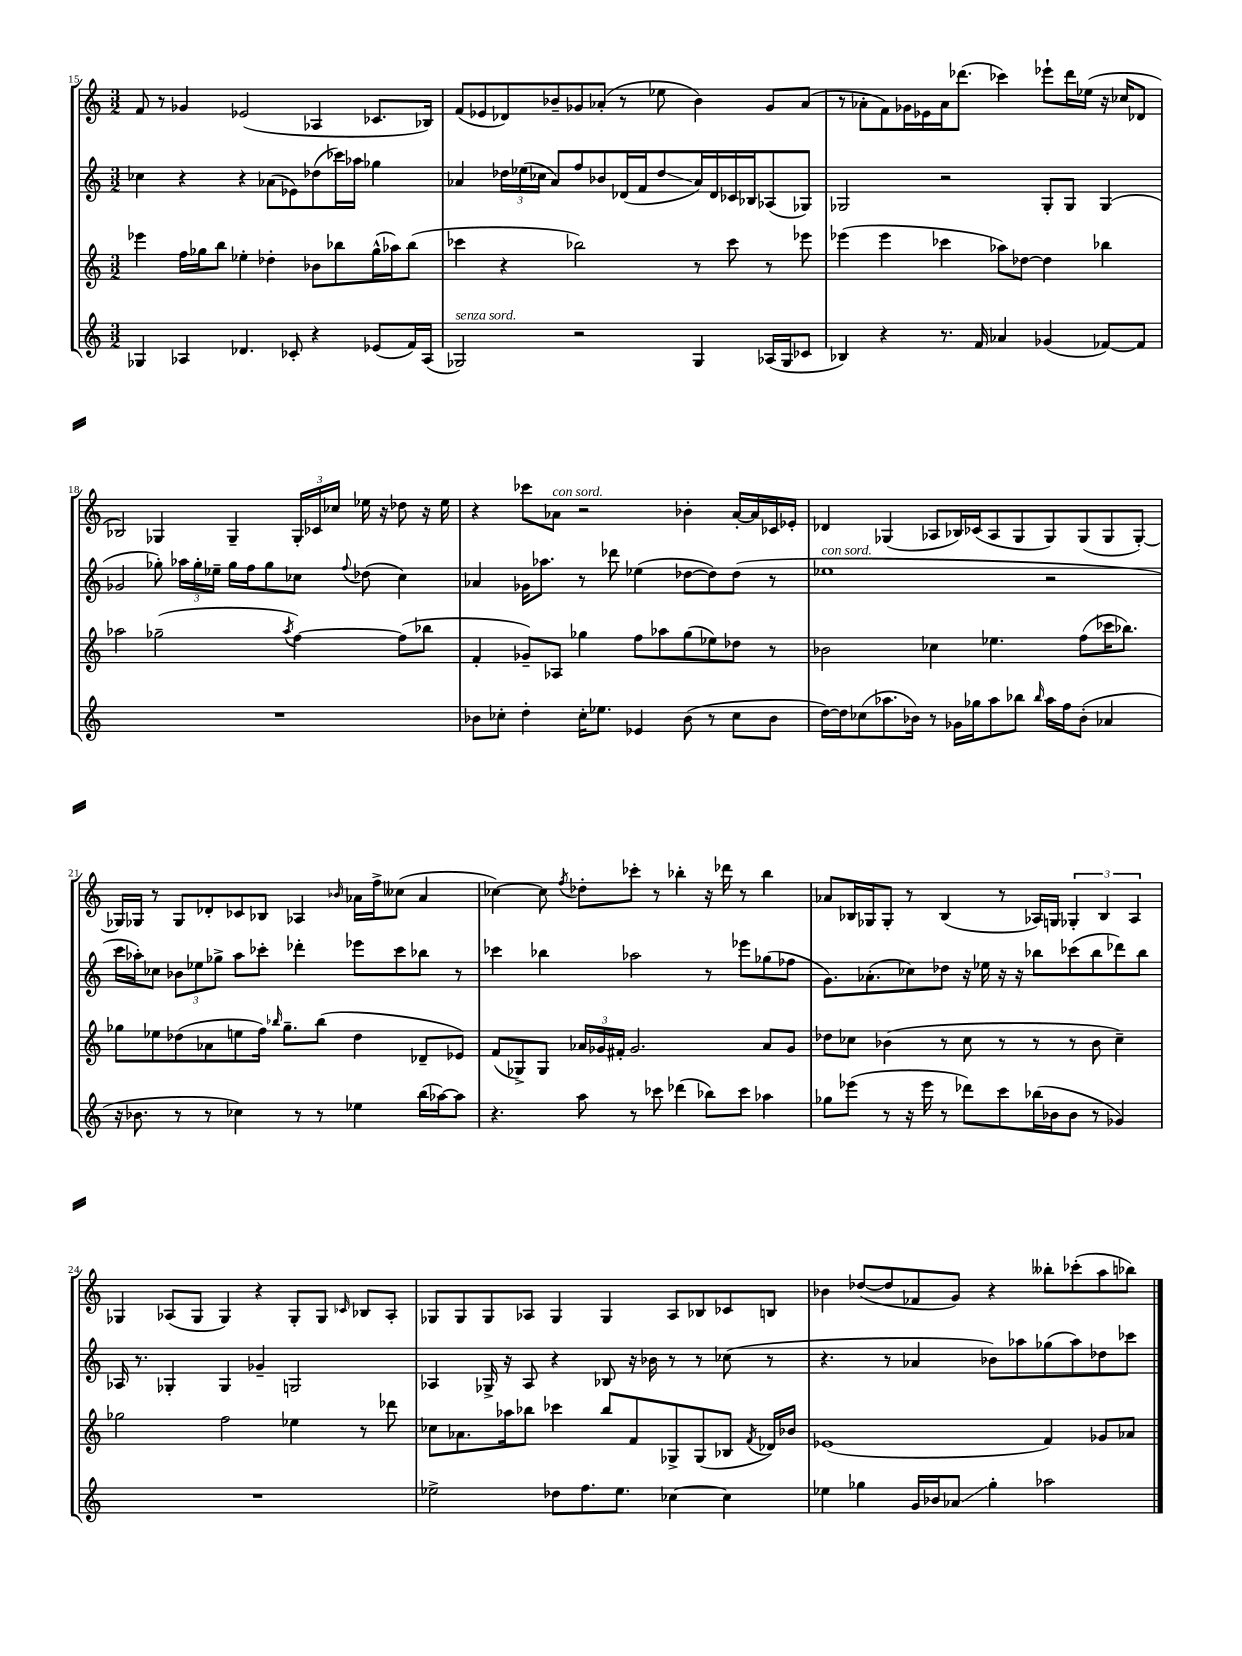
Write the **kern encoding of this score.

**kern	**kern	**kern	**kern
*staff4	*staff3	*staff2	*staff1
*clefG2	*clefG2	*clefG2	*clefG2
*k[]	*k[]	*k[]	*k[]
*M3/2	*M3/2	*M3/2	*M3/2
4G-	4eee-	4cc-	8f
.	.	.	8r
4A-	16ff	4r	4g-
.	16gg-	.	.
.	8bb	.	.
4.d-	4ee-'	4r	(2e-
.	4dd-'	(8a-	.
8c-'	.	8e-)	.
4r	8b-	(8dd-	4A-
.	8bb-	16ccc-)	.
.	.	16aa-	.
(8e-	(16gg-^^	4gg-	8.c-
.	16aa-)	.	.
16f)	(8bb-	.	.
(16A-	.	.	16B-)
=	=	=	=
2G-)	4ccc-	4a-	(8f
.	.	.	8e-
.	4r	24dd-	8d-)
.	.	(24ee-	.
.	.	24cc-	.
.	.	8a-)	8b-~
2r	2bb-)	8ff	8g-
.	.	8b-	(8a-'
.	.	(16d-	8r
.	.	16f	.
.	.	8dd-	8ee-
4G-	8r	16a-)	4b-)
.	.	16d-	.
.	8ccc-	16c-	.
.	.	16B-	.
(16A-	8r	(8A-	8g-
16G-	.	.	.
8c-	8eee-	8G-)	(8a-
=	=	=	=
4B-)	(4eee-	2G-	8r
.	.	.	8a-'
4r	4eee-	.	8f)
.	.	.	16g-
.	.	.	16e-
8.r	4ccc-	2r	16a-
.	.	.	(8.ddd-
16f	.	.	.
4a-	8aa-)	.	4ccc-)
.	[8dd-	.	.
(4g-	4dd-]	8G-'	8eee-`
.	.	8G-	16ddd-
.	.	.	(16ee-
[8f-)	4bb-	(4G-	16r
.	.	.	16cc-
8f-]	.	.	8d-
=	=	=	=
1.r	2aa-	2g-	2B-)
.	(2gg-~	8gg-')	4G-
.	.	24aa-	.
.	.	24gg-'	.
.	.	24ee-~	.
.	.	16gg-	4G-~
.	.	16ff	.
.	.	8gg-	.
.	8qaa-	.	.
.	[4ff)	8cc-	24G-'
.	.	.	24c-
.	.	.	24cc-
.	.	8qqff	.
.	.	(8dd-	16ee-
.	.	.	16r
.	(8ff]	4cc-)	8dd-
.	8bb-	.	16r
.	.	.	16ee-
=	=	=	=
8b-	4f'	4a-	4r
8cc-'	.	.	.
4dd'	8g-~)	16g-	8ccc-
.	.	8.aa-	.
.	8A-	.	8a-
16cc-'	4gg-	8r	2r
8.ee-	.	.	.
.	.	8ddd-	.
4e-	8ff	(4ee-	.
.	8aa-	.	.
(8b-	(8gg-	[8dd-	4b-'
8r	8ee-)	8dd-])	.
8cc-	8dd-	(8dd-	[16a-'
.	.	.	16a-]
8b-	8r	8r	16c-
.	.	.	16e-'
=	=	=	=
[16dd)	2b-	1ee-	4d-
16dd]	.	.	.
(8cc-	.	.	.
8.aa-	.	.	(4G-
16b-)	.	.	.
8r	4cc-	.	8A-
16g-	.	.	16B-)
16gg-	.	.	(16c-
8aa-	4.ee-	.	8A-
8bb-	.	.	8G-
16qqbb-	.	.	.
16aa-	.	2r	8G-)
16ff	.	.	.
(8b-'	(8ff	.	(8G-
4a-	16ccc-	.	8G-
.	8.bb-)	.	.
.	.	.	[8G-')
=	=	=	=
16r	8gg-	16ccc	16G-]
8.b-	.	16aa-')	16G-
.	8ee-	8cc-	8r
8r	(8dd-	12b-	8G-
.	.	12ee-	.
8r	8a-	.	8d-'
.	.	12gg-^	.
4cc-)	8ee	8aa-	8c-
.	16ff)	8ccc-'	8B-
.	16qqbb-	.	.
.	8.gg-~	.	.
8r	.	4ddd-'	4A-
8r	(8bb-	.	.
.	.	.	16qqb-
4ee-	4dd-	8eee-	16a-
.	.	.	16ff^
.	.	8ccc-	(8cc--
(16bb	8d-~	8bb-	4a-
[16aa-)	.	.	.
8aa-]	8e-)	8r	.
=	=	=	=
4.r	(8f	4ccc-	[4cc-)
.	8G-^)	.	.
.	8G-	4bb-	8cc-]
.	.	.	8qff
8aa	24a-	.	8dd-'
.	24g-	.	.
.	24f#'	.	.
8r	2.g-	2aa-	8ccc-'
8ccc-	.	.	8r
(4ddd-	.	.	4bb-'
8bb-)	.	8r	16r
.	.	.	16ddd-
8ccc-	.	8eee-	8r
4aa-	8a-	(8gg-	4bb-
.	8g-	8ff-	.
=	=	=	=
8gg-	8dd-	8.g)	8a-
(8eee-	8cc-	.	16B-
.	.	(8.a-'	16G-
8r	(4b-	.	8G-'
16r	.	8cc-)	8r
16eee-	.	.	.
8r	8r	8dd-	(4B-
8ddd-)	8cc-	16r	.
.	.	16ee-	.
8ccc	8r	16r	8r
.	.	16r	.
(16bb-	8r	8bb-	16A-)
16b-	.	.	16G
8b-	8r	(8ccc-	6G-'
8r	8b-	8bb-	.
.	.	.	6B-
4g-)	4cc-~)	8ddd-)	.
.	.	.	6A-
.	.	8bb-	.
=	=	=	=
1.r	2gg-	16A-	4G-
.	.	8.r	.
.	.	4G-'	(8A-
.	.	.	8G-
.	2ff	4G-	4G-)
.	.	4g-~	4r
.	4ee-	2G	8G-'
.	.	.	8G-
.	.	.	16qqc-
.	8r	.	8B-
.	8ddd-	.	8A-'
=	=	=	=
2ee-^	8cc-	4A-	8G-
.	8.a-	.	8G-
.	.	16G-^	8G-
.	16aa-	16r	.
.	8bb-	8A-	8A-
8dd-	4ccc-	4r	4G-
8.ff	.	.	.
.	8bb-	8B-	4G-
8.ee-	.	.	.
.	8f	16r	.
.	.	16b-	.
[4cc-	8G-^	8r	8A-
.	(8G-	8r	8B-
4cc-]	8B-	(8cc-	8c-
.	8qf	.	.
.	16d-)	8r	8B
.	16b-	.	.
=	=	=	=
4ee-	(1e-	4.r	4b-
4gg-	.	.	([8dd-
.	.	8r	8dd-]
16g	.	4a-	8f-
16b-	.	.	.
8a-	.	.	8g)
4gg-'	.	8b-)	4r
.	.	8aa-	.
2aa-	4f)	(8gg-	8bb--'
.	.	8aa-)	(8ccc-'
.	8g-	8dd-	8aa
.	8a-	8ccc-	8bb-)
==	==	==	==
*-	*-	*-	*-
